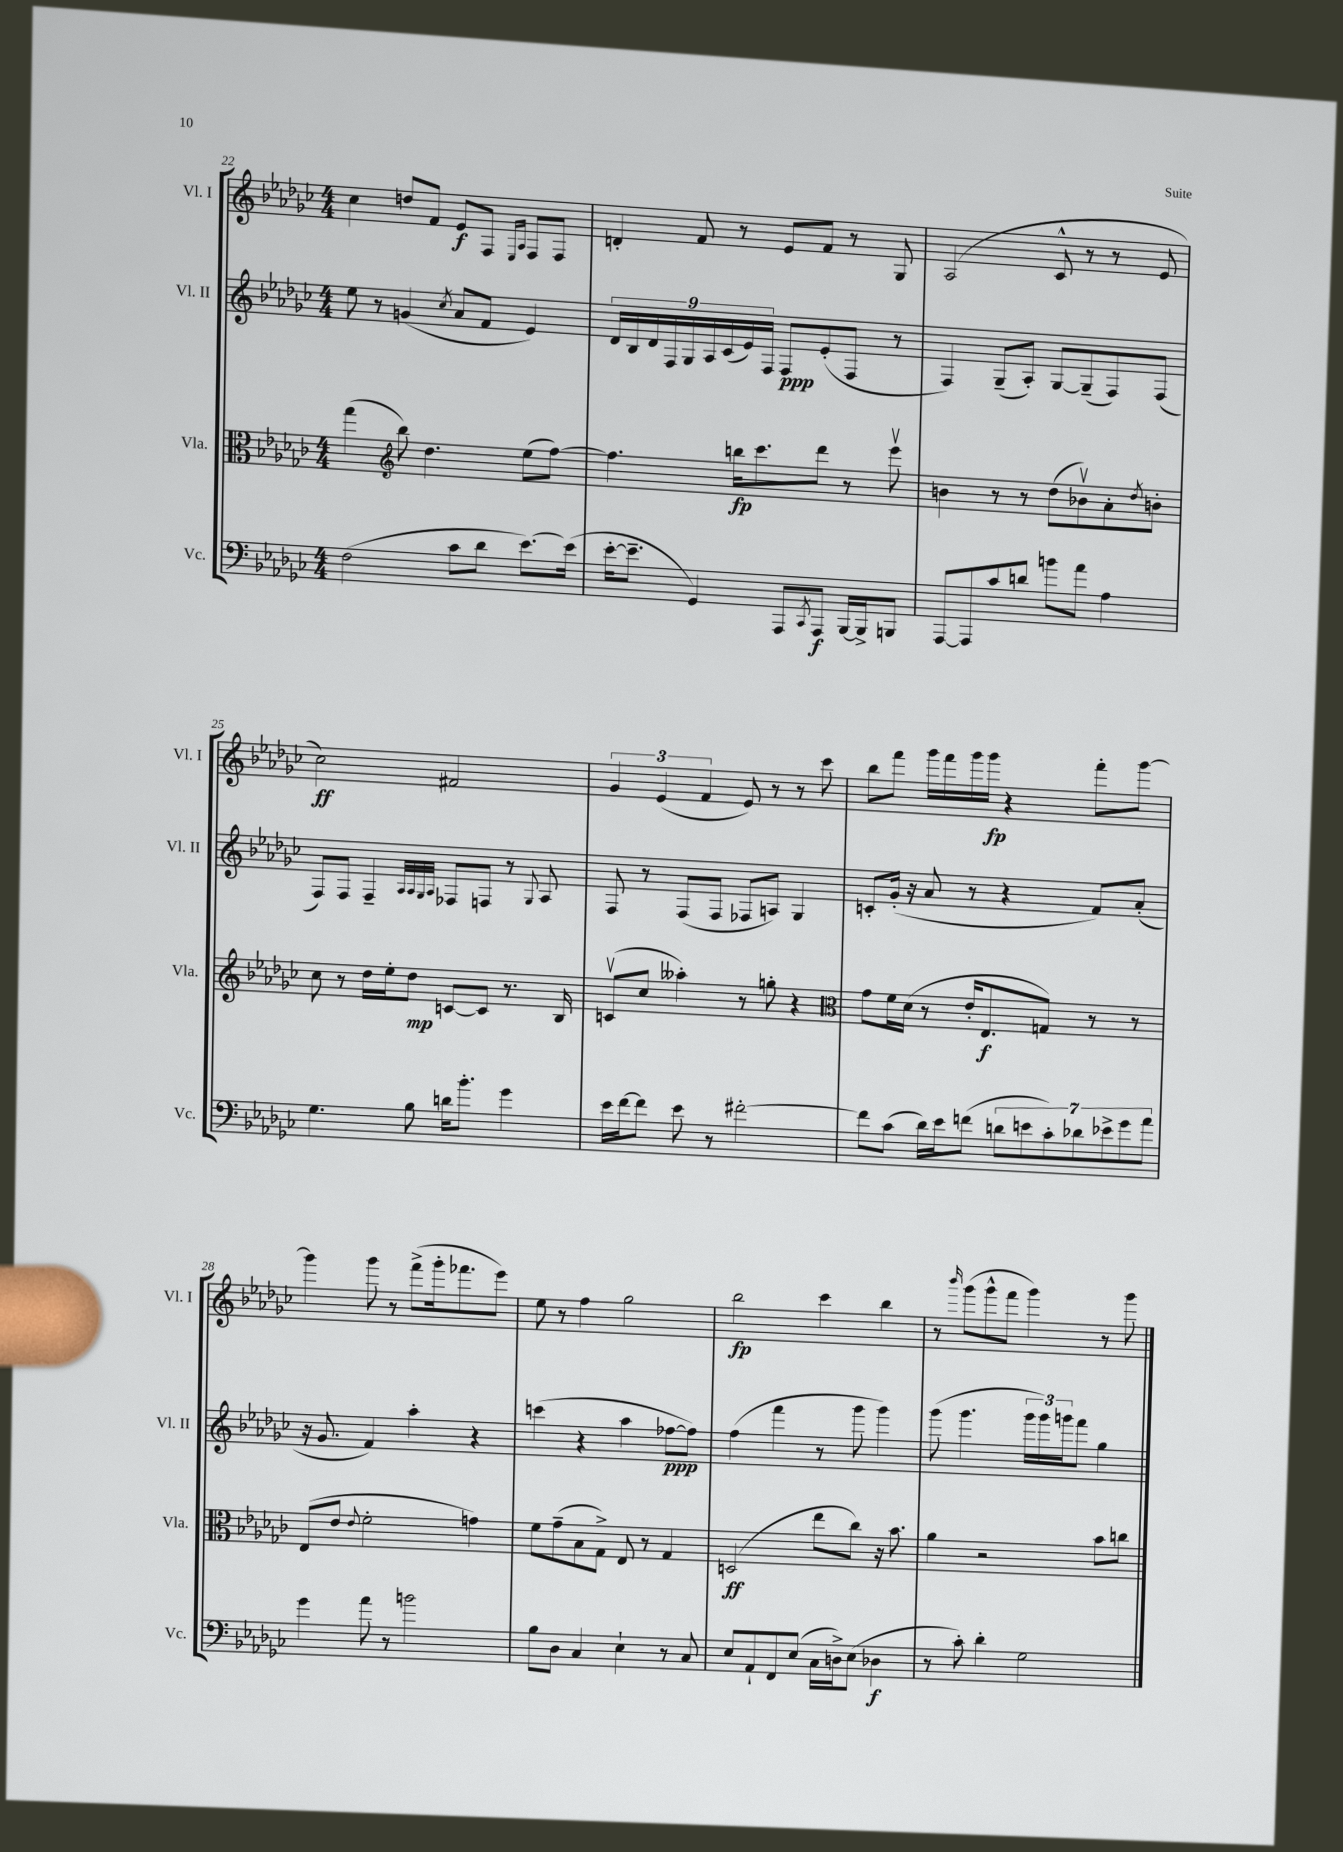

**kern	**dynam	**kern	**dynam	**kern	**dynam	**kern	**dynam
*part4	*part4	*part3	*part3	*part2	*part2	*part1	*part1
*staff4	*staff4	*staff3	*staff3	*staff2	*staff2	*staff1	*staff1
*I"Vc.	*	*I"Vla.	*	*I"Vl. II	*	*I"Vl. I	*
*I'Vc.	*	*I'Vla.	*	*I'Vl. II	*	*I'Vl. I	*
*clefF4	*	*clefC3	*	*clefG2	*	*clefG2	*
*k[b-e-a-d-g-c-]	*	*k[b-e-a-d-g-c-]	*	*k[b-e-a-d-g-c-]	*	*k[b-e-a-d-g-c-]	*
*M4/4	*	*M4/4	*	*M4/4	*	*M4/4	*
=22	=22	=22	=22	=22	=22	=22	=22
(2F\	.	(4gg-\	.	8ee-\	.	4cc-\	.
.	.	.	.	8r	.	.	.
*	*	*clefG2	*	*	*	*	*
.	.	8bb-\)	.	(4gn/	.	8ddn/L	.
.	.	4.dd-\	.	.	.	8f/J	.
.	.	.	.	8qcc-/	.	.	.
8c-\L	.	.	.	8a-/L	.	8e-/L	f
8d-\J	.	.	.	8f/J	.	8F/J	.
.	.	.	.	.	.	16qqE-/LL	.
.	.	.	.	.	.	16qqA-/JJ	.
[8.e-\L)	.	(8ee-\L	.	4e-/)	.	8F/L	.
.	.	[8ff\J)	.	.	.	8F/J	.
(16e-\Jk]	.	.	.	.	.	.	.
=23	=23	=23	=23	=23	=23	=23	=23
[16e-'\KL	.	4.ff\]	.	18d-/LL	.	4dn'/	.
.	.	.	.	18B-/	.	.	.
8.e-~\J]	.	.	.	.	.	.	.
.	.	.	.	18d-/	.	.	.
.	.	.	.	18F/	.	.	.
.	.	.	.	18G-/	.	.	.
4GG-/)	.	.	.	.	.	8f/	.
.	.	.	.	18A-/	.	.	.
.	.	.	.	(18c-/	.	.	.
.	.	16bbn\KL	fp	.	.	8r	.
.	.	.	.	18e-/)	.	.	.
.	.	8.ccc-\	.	.	.	.	.
.	.	.	.	18F/JJ	.	.	.
8AAA-/L	.	.	.	8F/L	ppp	8e-/L	.
8qCC-/	.	.	.	.	.	.	.
8AAA-/J	f	8ddd-\J	.	(8e-'/	.	8f/J	.
[16BBB-/LL	.	8r	.	8F/J	.	8r	.
16BBB-^/J]	.	.	.	.	.	.	.
8BBBn/J	.	8eee-v\	.	8r	.	8G-/	.
=24	=24	=24	=24	=24	=24	=24	=24
[8AAA-/L	.	4bn\	.	4F/)	.	(2A-/	.
8AAA-/]	.	.	.	.	.	.	.
8c-/	.	8r	.	(8G-~/L	.	.	.
8dn/J	.	8r	.	8A-'/J)	.	.	.
8bn\L	.	(8dd-\L	.	[8G-/L	.	8c-^^/	.
8a-\J	.	8b-Xv\)	.	(8G-~/]	.	8r	.
4A-\	.	8a-'\	.	8F/)	.	8r	.
.	.	8qdd-/	.	.	.	.	.
.	.	8bn'\J	.	(8F/J	.	8e-/	.
!!LO:LB:g=z
=25	=25	=25	=25	=25	=25	=25	=25
4.G-\	.	8cc-\	.	8F/L)	.	2cc-\)	ff
.	.	8r	.	8F/J	.	.	.
.	.	16dd-\LL	.	4F~/	.	.	.
.	.	16ee-'\J	.	.	.	.	.
8B-\	.	8dd-\J	mp	.	.	.	.
.	.	.	.	32qqA-/LLL	.	.	.
.	.	.	.	32qqA-/	.	.	.
.	.	.	.	32qqG-/	.	.	.
.	.	.	.	32qqA-/JJJ	.	.	.
16dn\KL	.	[8cn/L	.	8F-X/L	.	2f#X/	.
8.b-'\J	.	.	.	.	.	.	.
.	.	8c/J]	.	8Fn/J	.	.	.
4g-\	.	8.r	.	8r	.	.	.
.	.	.	.	8qqG-/	.	.	.
.	.	.	.	8A-/	.	.	.
.	.	16B-/	.	.	.	.	.
=26	=26	=26	=26	=26	=26	=26	=26
16e-\LL	.	(8cnv/L	.	8F/	.	6g-/	.
[16f\J	.	.	.	.	.	.	.
8f\J]	.	8cc-/J	.	8r	.	.	.
.	.	.	.	.	.	(6e-/	.
8e-\	.	4aa--X'\)	.	(8F/L	.	.	.
.	.	.	.	.	.	6f/	.
8r	.	.	.	8F/J	.	.	.
[2f#X'\	.	8r	.	8F-X/L	.	8e-/)	.
.	.	8ggn'\	.	8An/J)	.	8r	.
.	.	4r	.	4G-/	.	8r	.
.	.	.	.	.	.	8ccc-\	.
=27	=27	=27	=27	=27	=27	=27	=27
*	*	*clefC3	*	*	*	*	*
8f#\L]	.	8g-\L	.	8cn'/L	.	8bb-\L	.
(8c-\J	.	16f\L	.	(16g-'/Jk	.	8fff\J	.
.	.	(16d-\JJ	.	16r	.	.	.
16d-\LL)	.	8r	.	8a-/	.	16ggg-\LL	.
16e-\J	.	.	.	.	.	16fff\	.
(8fn\J	.	16e-'/KL	.	8r	.	16ggg-\	.
.	.	8.E-/	f	.	.	16ggg-\JJ	fp
14dn\L	.	.	.	4r	.	4r	.
14en\	.	.	.	.	.	.	.
.	.	8Gn/J)	.	.	.	.	.
14c-'\)	.	.	.	.	.	.	.
14d-X\	.	.	.	.	.	.	.
.	.	8r	.	8f/L)	.	8fff'\L	.
14e-X^\	.	.	.	.	.	.	.
14g-\	.	.	.	.	.	.	.
.	.	8r	.	(8a-'/J	.	[8ggg-\J	.
14a-\J	.	.	.	.	.	.	.
!!LO:LB:g=z
=28	=28	=28	=28	=28	=28	=28	=28
4g-\	.	(8E-/L	.	16r	.	4ggg-\]	.
.	.	.	.	8.g-/	.	.	.
.	.	8e-/J	.	.	.	.	.
.	.	8qqe-/	.	.	.	.	.
8a-\	.	2f'\	.	4f/)	.	8ggg-\	.
8r	.	.	.	.	.	8r	.
2bn\	.	.	.	4aa-'\	.	(8fff^\L	.
.	.	.	.	.	.	16ggg-'\k	.
.	.	.	.	.	.	8.fff-X\	.
.	.	4gn\)	.	4r	.	.	.
.	.	.	.	.	.	8eee-\J)	.
=29	=29	=29	=29	=29	=29	=29	=29
8B-\L	.	8f\L	.	(4cccn\	.	8ee-\	.
8D-\J	.	(8g-~\	.	.	.	8r	.
4C-/	.	8B-\	.	4r	.	4ff\	.
.	.	8G-^\J)	.	.	.	.	.
4E-`\	.	8E-/	.	4aa-\	.	2gg-\	.
.	.	8r	.	.	.	.	.
8r	.	4G-/	.	[8ff-X\L	ppp	.	.
8C-/	.	.	.	8ff-\J])	.	.	.
=30	=30	=30	=30	=30	=30	=30	=30
8E-/L	.	(2Dn/	ff	(4ff\	.	2bb-\	fp
8AA-`/	.	.	.	.	.	.	.
8FF/	.	.	.	4fff\	.	.	.
(8E-/J	.	.	.	.	.	.	.
16C-\LL	.	8ee-\L	.	8r	.	4ccc-\	.
16Dn^\J)	.	.	.	.	.	.	.
(8E-\J	.	8cc-\J)	.	8ggg-\	.	.	.
4D-X\	f	16r	.	4ggg-\)	.	4bb-\	.
.	.	8.b-\	.	.	.	.	.
=31	=31	=31	=31	=31	=31	=31	=31
8r	.	4a-\	.	(8ggg-\	.	8r	.
.	.	.	.	.	.	16qqbbb-/	.
8c-'\)	.	.	.	4.ggg-\	.	(8ggg-\L	.
4d-'\	.	2r	.	.	.	8ggg-^^\	.
.	.	.	.	.	.	8fff\J	.
2G-\	.	.	.	24ggg-\LL	.	4ggg-\)	.
.	.	.	.	24ggg-\)	.	.	.
.	.	.	.	24gggn\J	.	.	.
.	.	.	.	8fff\J	.	.	.
.	.	8b-\L	.	4gg-\	.	8r	.
.	.	8ccn\J	.	.	.	8ggg-\	.
==	==	==	==	==	==	==	==
*-	*-	*-	*-	*-	*-	*-	*-
